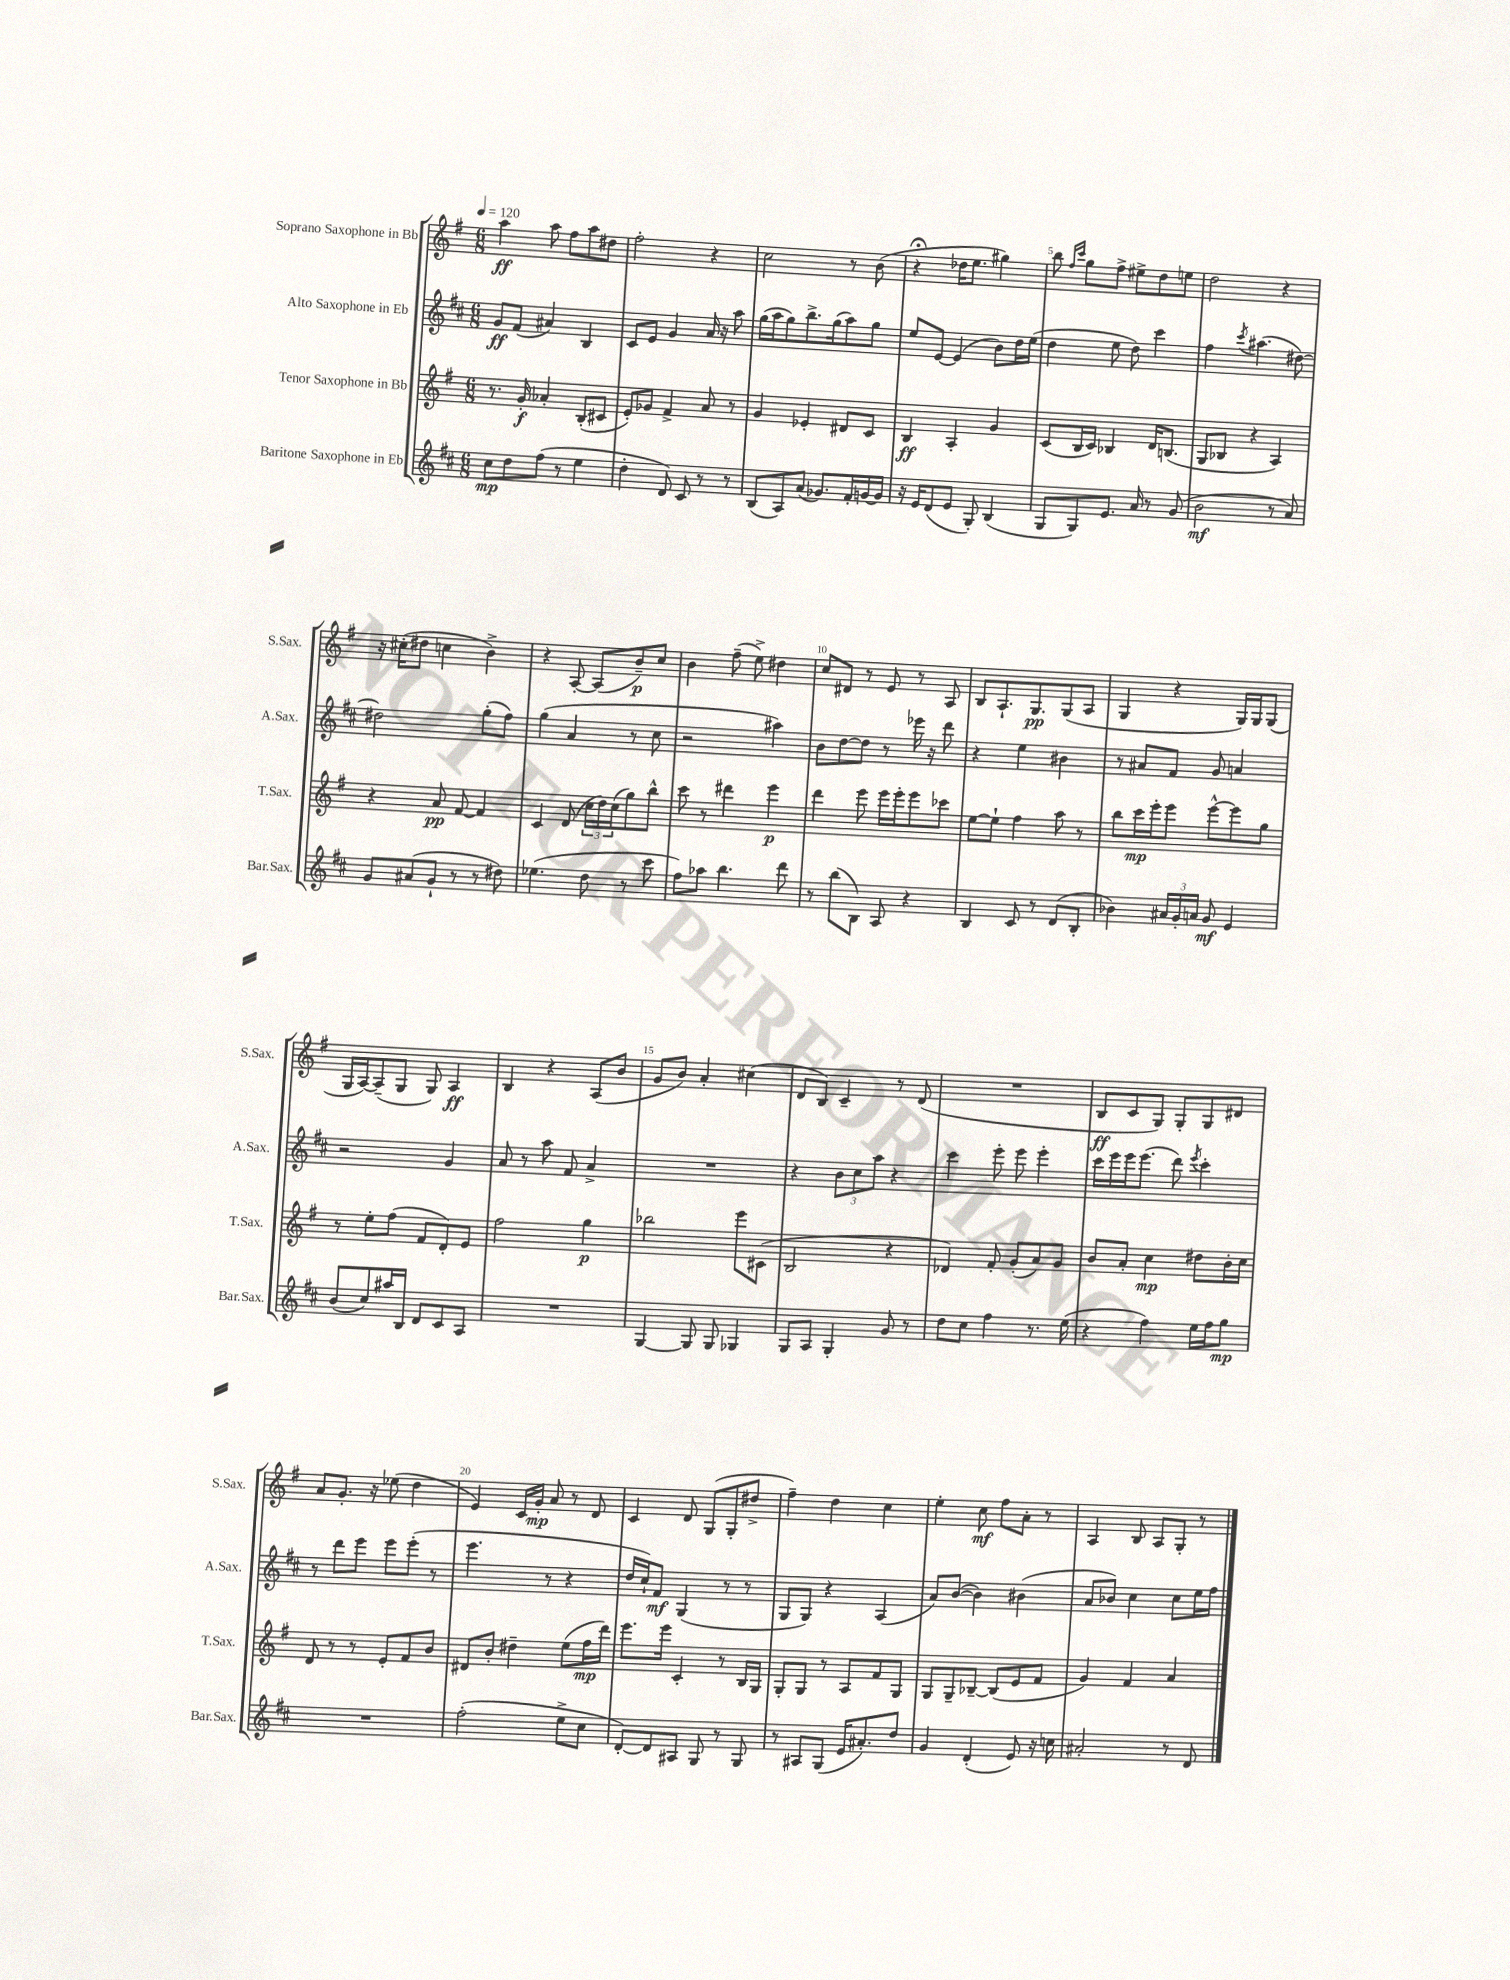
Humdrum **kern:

**kern	**kern	**kern	**kern
*staff4	*staff3	*staff2	*staff1
*clefG2	*clefG2	*clefG2	*clefG2
*k[f#c#]	*k[f#]	*k[f#c#]	*k[f#]
*M6/8	*M6/8	*M6/8	*M6/8
*MM120	*MM120	*MM120	*MM120
8cc#\L	8.r	8g/L	4aa\
8dd\	.	(8f#/J	.
.	16g'/	.	.
(8ff#\J	4a-'/	4a#/)	8aa\
8r	.	.	8ff#\L
4ee\	(8B'/L	4B/	8aa\
.	8c#/J	.	8dd#\J
=	=	=	=
4dd'\	8e'/L)	8c#/L	2ff#'\
.	8g-/J	8e/J	.
8d/)	4f#^/	4g/	.
8c#/	.	.	.
8r	8a/	16a/	4r
.	.	16r	.
8r	8r	8aa\	.
=	=	=	=
(8B/L	4g/	(16gg\LL	2cc\
.	.	16aa\J	.
8A/)	.	8gg\)	.
(8a/J	4e-'/	8.bb^\	.
8.g-/L)	.	.	.
.	.	(16gg\k	.
.	8d#/L	8aa\)	8r
16f#'/L	.	.	.
[16g/	8c/J	8gg\J	(8b\
16g/]JJ	.	.	.
=	=	=	=
16r	4B/	8ee/L	4r;
16e/LK	.	.	.
(8d/	.	[8e/J	.
8e/J	4A'/	(4e/]	16dd-\LK
.	.	.	8.ee\J
8G'/)	.	.	.
(4B/	4g/	8b\L)	4gg#\)
.	.	16dd\L	.
.	.	(16ee\JJ	.
=	=	=	=
8G/L	(8c/L	4dd\	8bb\
.	.	.	16qqff#/LL
.	.	.	16qqccc/JJ
8G/)	16B/L	.	8gg\L
.	16c/JJ)	.	.
8.e/J	4B-/	8ee\	8ff#^\J
.	.	8dd\)	8ee#^\L
16a/	.	.	.
8r	16d/LK	4ccc#\	8dd\
.	(8.B/J	.	.
(8g/	.	.	8ee\J
=	=	=	=
2b\	8G/L	4ff#\	2dd\
.	8B-/J	.	.
.	.	8qccc#/	.
.	4r	(4.aa#\	.
8r	4A/)	.	4r
8a/)	.	[8dd#\)	.
=	=	=	=
8g/L	4r	2dd#\]	16r
.	.	.	(16cc#'\LK
(8a#/	.	.	8dd#\J
8g`/J	8a/	.	4cc\
8r	[8f#/	.	.
8r	4f#/]	(8gg'\L	4b^\)
8dd#\)	.	8ff#\J)	.
=	=	=	=
(4.ee-\	4c/	(4gg\	4r
.	(8d/	4a/	[8A'/
8dd\	24cc\LL	.	(8A/]L
.	24dd\)	.	.
.	(24cc\J	.	.
8r	8gg\)	8r	8b~/)
8ccc#\	8bb^^\J	8cc#\	8cc/J
=	=	=	=
8ff#\L)	8ccc\	2r	4b\
8aa-\J	8r	.	.
4.bb\	4ddd#\	.	(8ff#~\
.	.	.	8ee^\)
.	4eee\	4aa#\)	4dd#\
8ddd\	.	.	.
=	=	=	=
8r	4ddd\	8b\L	8cc/L
(8bb\L	.	[8dd\	8d#/J
8B\J)	8eee\	8dd\]J	8r
8A/	16eee\LL	8r	8e/
.	16eee'\J	.	.
4r	8eee\	16eee-\	8r
.	.	16r	.
.	8ccc-\J	8ddd\	8A/
=	=	=	=
4B/	[8ee\L	4r	8B/L
.	8ee`\]J	.	8.A`/
8c#/	4ff#\	4ee\	.
.	.	.	8.G/
8r	.	.	.
(8d/L	8aa\	4b#\	(8G/
8B'/J	8r	.	8A/J
=	=	=	=
4b-\)	8bb\L	8r	4G/
.	16ccc\L	8a#/L	.
.	16eee'\J	.	.
24a#/LL	8eee\J	8f#/J	4r
24g'/	.	.	.
24a/JJ	.	.	.
8g/	[8eee^^\L	8g/	.
4e/	8eee\]	4a/	16G/LL)
.	.	.	16G/J
.	8gg\J	.	(8G/J
=	=	=	=
(8b/L	8r	2r	16G/LL
.	.	.	[16A/J)
8cc#/)	8ee'\L	.	(8A~/]
16aa#/L	(8ff#\J	.	8G/J
16B/JJ	.	.	.
8d/L	8f#/L	.	8G/)
8c#/	8d'/)	4g/	4A/
8A/J	8e/J	.	.
=	=	=	=
2.r	2ff#\	8a/	4B/
.	.	8r	.
.	.	8aa\	4r
.	.	8f#/	.
.	4gg\	4a^/	(8A/L
.	.	.	8b/J
=	=	=	=
[4G/	2bb-\	2.r	8g/L
.	.	.	8b/J)
8G/]	.	.	4a'/
8G/	.	.	.
4G-/	8eee\L	.	(4cc#\
.	(8c#\J	.	.
=	=	=	=
8G/L	2B/	4r	8d/L
8A/J	.	.	8B/J)
4G'/	.	12b\L	4c~/
.	.	12cc#\	.
.	.	12aa\J	.
8g/	4r	4r	8r
8r	.	.	(8d/
=	=	=	=
8dd\L	4d-/)	4ccc#\	2.r
8cc#\J	.	.	.
4ff#\	8f#'/	8eee'\	.
.	(8g'/L	8eee\	.
8.r	8a/)	4eee'\	.
.	8g/J	.	.
(16ee\	.	.	.
=	=	=	=
4r	8b/L	16ccc#\LL	8B/L
.	.	16eee\	.
.	8a'/J	16eee\J	8c/
.	.	(8.eee\J	.
4ff#\)	4cc\	.	8G/J)
.	.	8ddd\)	8G'/L
.	.	8qeee/	.
16ee\LL	8dd#\L	4ccc#'\	8G/
16ff#\J	.	.	.
8gg\J	16b'\L	.	8d#/J
.	16cc\JJ	.	.
=	=	=	=
2.r	8d/	8r	8a/L
.	8r	8ddd\L	8.g'/J
.	8r	8eee\J	.
.	.	.	16r
.	8e'/L	8eee\L	(8ee-\
.	8f#/	(8eee'\J	4dd\
.	8b/J	8r	.
=	=	=	=
(2ff#'\	8d#/L	4.eee\	4e/)
.	8b'/J	.	.
.	4dd#~\	.	16c/LL
.	.	.	16g'/JJ
.	.	8r	8a/
8ee^\L	(8ee\L	4r	8r
8cc#\J	16ff#\L	.	8d/
.	16ddd\JJ)	.	.
=	=	=	=
[8d'/L)	8.eee\L	16dd/LL	4c/
.	.	16cc#`/J)	.
8d/]	.	8f#/J	.
.	16eee\Jk	.	.
8A#/J	4c'/	(4G/	8d/
8G/	.	.	(8G/L
8r	8r	8r	8G'/
8G/	16B/LL	8r	8dd#^/J
.	16G/JJ	.	.
=	=	=	=
8r	8G'/L	8G/L	4ff#~\)
8A#/L	8G/J	8G/J)	.
(8G/J	8r	4r	4dd\
16e/LK	8A/L	.	.
8.a#'/)	.	.	.
.	8f#/	(4A/	4cc\
8dd/J	8G/J	.	.
=	=	=	=
4g/	8G/L	8a/L)	4ee'\
.	8G~/	([8b/J	.
(4d'/	[8B-~/J	4b\])	8cc\
.	(8B-/]L	.	8ff#\L
8e/)	8e/	(4b#\	8a'\J
16r	8f#/J	.	8r
16cc\	.	.	.
=	=	=	=
2a#'/	4g/)	8a/L	4A/
.	.	8b-/J)	.
.	4f#/	4cc#\	8B/
.	.	.	8A/L
8r	4a/	8cc#\L	8G'/J
8d/	.	16ee\L	8r
.	.	16ff#\JJ	.
==	==	==	==
*-	*-	*-	*-
